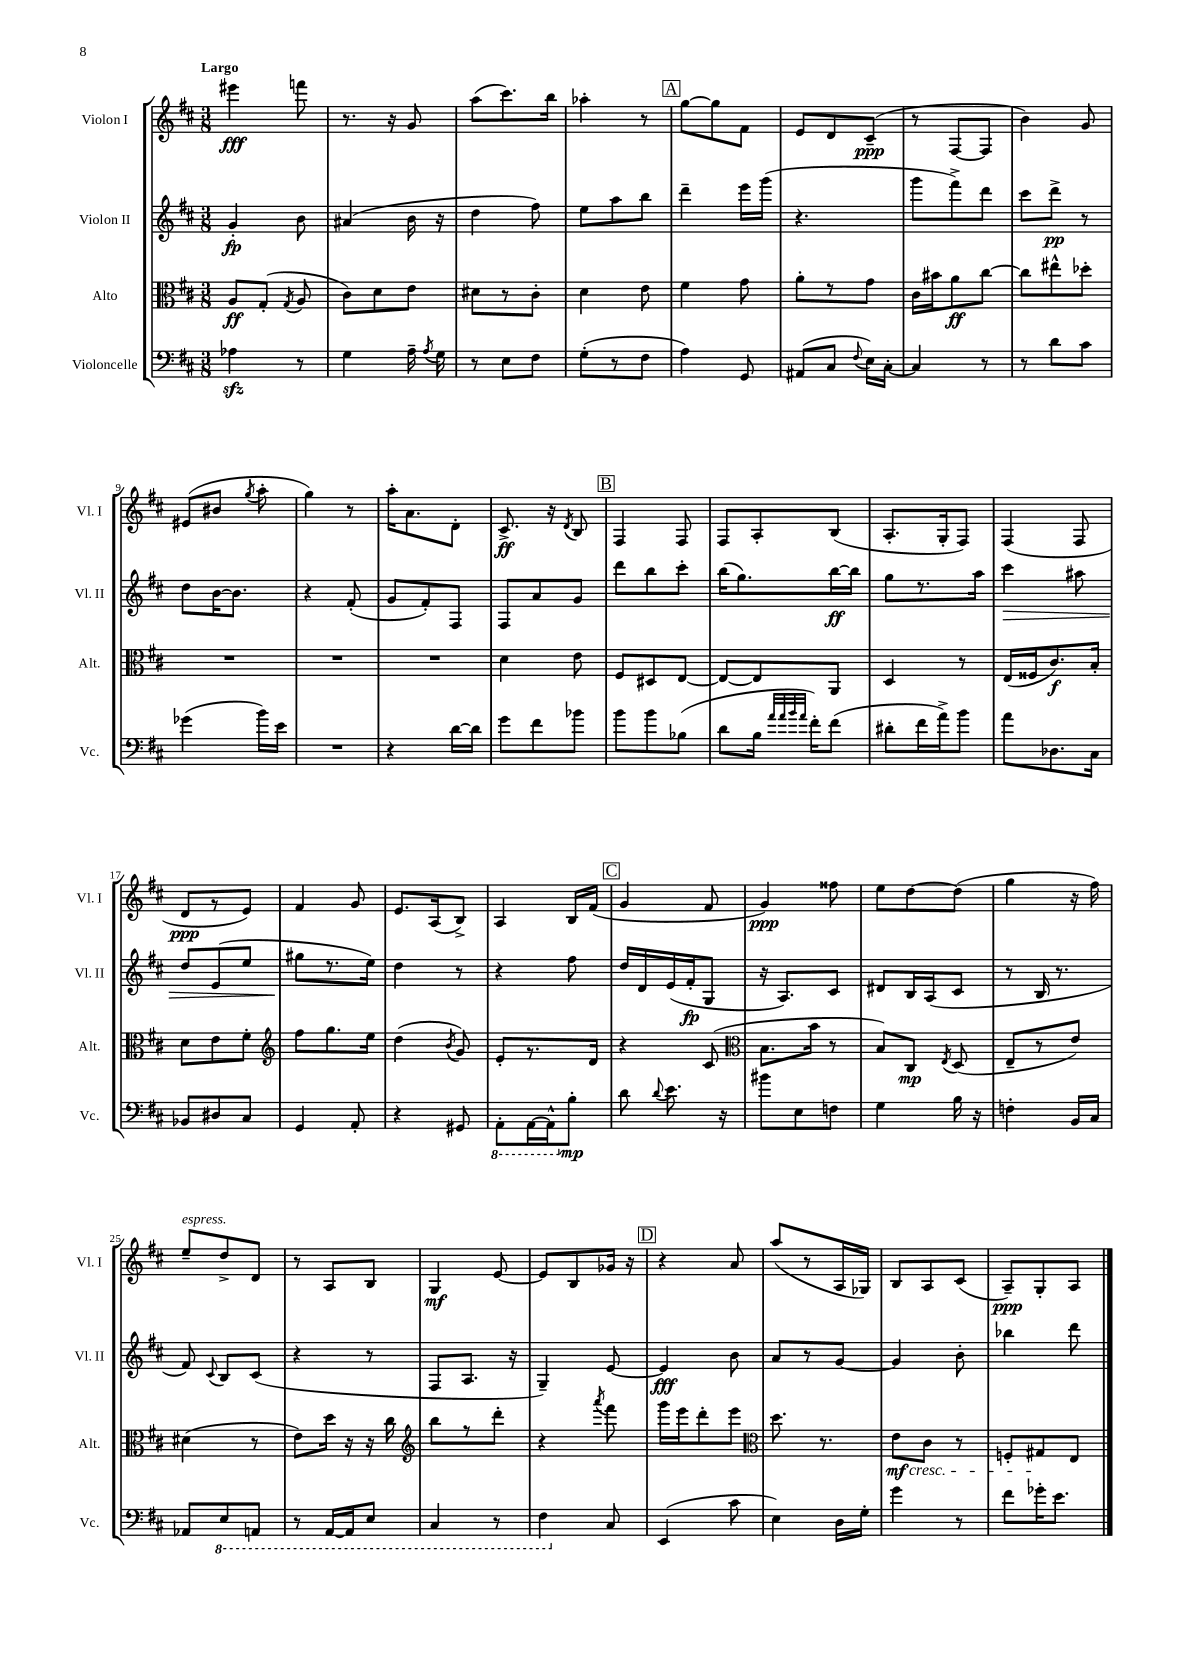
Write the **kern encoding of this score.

**kern	**dynam	**kern	**dynam	**kern	**dynam	**kern	**dynam
*part4	*part4	*part3	*part3	*part2	*part2	*part1	*part1
*staff4	*staff4	*staff3	*staff3	*staff2	*staff2	*staff1	*staff1
*I"Violoncelle	*	*I"Alto	*	*I"Violon II	*	*I"Violon I	*
*I'Vc.	*	*I'Alt.	*	*I'Vl. II	*	*I'Vl. I	*
*clefF4	*	*clefC3	*	*clefG2	*	*clefG2	*
*k[f#c#]	*	*k[f#c#]	*	*k[f#c#]	*	*k[f#c#]	*
*M3/8	*	*M3/8	*	*M3/8	*	*M3/8	*
=1	=1	=1	=1	=1	=1	=1	=1
!	!	!	!	!	!	!LO:TX:a:B:t=Largo	!
4A-Xzz\	.	8A/L	ff	4g'/	fp	4eee#X\	fff
.	.	(8G'/J	.	.	.	.	.
.	.	8qG/	.	.	.	.	.
8r	.	8A/	.	8b\	.	8fffn\	.
=2	=2	=2	=2	=2	=2	=2	=2
4G\	.	8c#\L)	.	(4a#X/	.	8.r	.
.	.	8d\	.	.	.	.	.
.	.	.	.	.	.	16r	.
16A~\	.	8e\J	.	16b\	.	8g/	.
8qA/	.	.	.	.	.	.	.
16G\	.	.	.	16r	.	.	.
=3	=3	=3	=3	=3	=3	=3	=3
8r	.	8d#X\L	.	4dd\	.	(8aa\L	.
8E\L	.	8r	.	.	.	8.ccc#\)	.
8F#\J	.	8c#'\J	.	8ff#\)	.	.	.
.	.	.	.	.	.	16bb\Jk	.
=4	=4	=4	=4	=4	=4	=4	=4
(8G'\L	.	4d\	.	8ee\L	.	4aa-X'\	.
8r	.	.	.	8aa\	.	.	.
8F#\J	.	8e\	.	8bb\J	.	8r	.
!!LO:REH:place=s1:t=A
=5	=5	=5	=5	=5	=5	=5	=5
4A\)	.	4f#\	.	4ddd~\	.	[8gg\L	.
.	.	.	.	.	.	8gg\]	.
8GG/	.	8g\	.	16eee\LL	.	8f#\J	.
.	.	.	.	(16ggg\JJ	.	.	.
=6	=6	=6	=6	=6	=6	=6	=6
(8AA#X/L	.	8a'\L	.	4.r	.	8e/L	.
8C#/J	.	8r	.	.	.	8d/	.
8qqF#/	.	.	.	.	.	.	.
16E\LL)	.	8g\J	.	.	.	(8c#~/J	ppp
[16C#'\JJ	.	.	.	.	.	.	.
=7	=7	=7	=7	=7	=7	=7	=7
4C#/]	.	16c#\LL	.	8ggg\L	.	8r	.
.	.	16b#X\J	.	.	.	.	.
.	.	8a\	ff	8fff#^\)	.	[8F#/L	.
8r	.	[8cc#\J	.	8ddd\J	.	8F#/J]	.
=8	=8	=8	=8	=8	=8	=8	=8
8r	.	8cc#\L]	.	8ccc#\L	.	4b\)	.
8d\L	.	8ee#X^^\	.	8ddd^\J	pp	.	.
8c#\J	.	8dd-X'\J	.	8r	.	8g/	.
!!LO:LB:g=z
=9	=9	=9	=9	=9	=9	=9	=9
(4g-X\	.	4.r	.	8dd\L	.	(8e#X/L	.
.	.	.	.	[16b\K	.	8b#X/J	.
.	.	.	.	8.b\J]	.	.	.
.	.	.	.	.	.	8qgg/	.
16b\LL)	.	.	.	.	.	8aa'\	.
16e\JJ	.	.	.	.	.	.	.
=10	=10	=10	=10	=10	=10	=10	=10
4.r	.	4.r	.	4r	.	4gg\)	.
.	.	.	.	(8f#'/	.	8r	.
=11	=11	=11	=11	=11	=11	=11	=11
4r	.	4.r	.	8g/L	.	16aa'\KL	.
.	.	.	.	.	.	8.a\	.
.	.	.	.	8f#'/)	.	.	.
[16d\LL	.	.	.	8F#/J	.	8d'\J	.
16d\JJ]	.	.	.	.	.	.	.
=12	=12	=12	=12	=12	=12	=12	=12
8g\L	.	4d\	.	8F#/L	.	8.c#^/	ff
8f#\	.	.	.	8a/	.	.	.
.	.	.	.	.	.	16r	.
.	.	.	.	.	.	8qd/	.
8b-X\J	.	8e\	.	8g/J	.	8B/	.
!!LO:REH:place=s1:t=B
=13	=13	=13	=13	=13	=13	=13	=13
8b\L	.	8F#/L	.	8ddd\L	.	4F#/	.
8b\	.	8D#X/	.	8bb\	.	.	.
(8B-X\J	.	[8E/J	.	8ccc#'\J	.	8F#/	.
=14	=14	=14	=14	=14	=14	=14	=14
8d\L	.	8E/L_	.	(16bb\KL	.	8F#/L	.
.	.	.	.	8.gg\)	.	.	.
16B\Jk	.	8E/]	.	.	.	8A'/	.
32qqa/LLL	.	.	.	.	.	.	.
32qqa/	.	.	.	.	.	.	.
32qqb/	.	.	.	.	.	.	.
32qqa/JJJ	.	.	.	.	.	.	.
16f#'\KL)	.	.	.	.	.	.	.
(8f#\J	.	8AA/J	.	[16bb\L	ff	(8B/J	.
.	.	.	.	16bb\JJ]	.	.	.
=15	=15	=15	=15	=15	=15	=15	=15
8d#X'\L	.	4D/	.	8gg\L	.	8.A'/L	.
16f#\L	.	.	.	8.r	.	.	.
16a^\J)	.	.	.	.	.	16G'/k	.
8b\J	.	8r	.	.	.	8F#/J)	.
.	.	.	.	16aa\Jk	.	.	.
=16	=16	=16	=16	=16	=16	=16	=16
!	!	!	!	!	!LO:HP:b	!	!
8a\L	.	(16E/LL	.	4ccc#\	>	(4F#/	.
.	.	16F##X/J	.	.	.	.	.
8.D-X\	.	8.c#/)	f	.	.	.	.
.	.	.	.	8aa#X\	.	8F#/	.
16C#\Jk	.	16B'/Jk	.	.	.	.	.
!!LO:LB:g=z
=17	=17	=17	=17	=17	=17	=17	=17
8BB-X/L	.	8d\L	.	8dd/L	.	8d/L	ppp
8D#X/	.	8e\	.	(8e/	.	8r	.
8C#/J	.	8f#'\J	.	8ee/J	.	8e/J)	.
=18	=18	=18	=18	=18	=18	=18	=18
*	*	*clefG2	*	*	*	*	*
4GG/	.	8ff#\L	.	8gg#X\L	.	4f#/	.
.	.	8.gg\	.	8.r	]	.	.
8AA'/	.	.	.	.	.	8g/	.
.	.	16ee\Jk	.	16ee\Jk)	.	.	.
=19	=19	=19	=19	=19	=19	=19	=19
4r	.	(4dd\	.	4dd\	.	8.e/L	.
.	.	.	.	.	.	(16A/k	.
.	.	8qb/	.	.	.	.	.
8GG#X/	.	8g/)	.	8r	.	8B^/J)	.
=20	=20	=20	=20	=20	=20	=20	=20
*8ba	*	*	*	*	*	*	*
8AAA'\L	.	8e'/L	.	4r	.	4A/	.
[16AAA\L	.	8.r	.	.	.	.	.
16AAA^^\J]	.	.	.	.	.	.	.
*X8ba	*	*	*	*	*	*	*
8B'\J	mp	.	.	8ff#\	.	16B/LL	.
.	.	16d/Jk	.	.	.	(16f#/JJ	.
!!LO:REH:place=s1:t=C
=21	=21	=21	=21	=21	=21	=21	=21
8d\	.	4r	.	16dd/LL	.	4g/	.
.	.	.	.	16d/	.	.	.
8qqd/	.	.	.	.	.	.	.
8.e\	.	.	.	(16e/	.	.	.
.	.	.	.	16f#'/J	fp	.	.
.	.	(8c#/	.	8G/J	.	8f#/	.
16r	.	.	.	.	.	.	.
=22	=22	=22	=22	=22	=22	=22	=22
*	*	*clefC3	*	*	*	*	*
8b#X\L	.	8.B\L	.	16r	.	4g/)	ppp
.	.	.	.	8.A/L)	.	.	.
8E\	.	.	.	.	.	.	.
.	.	16b\Jk	.	.	.	.	.
8Fn\J	.	8r	.	8c#/J	.	8ff##X\	.
=23	=23	=23	=23	=23	=23	=23	=23
4G\	.	8B/L)	.	8d#X/L	.	8ee\L	.
.	.	8C#/J	mp	16B/L	.	[8dd\	.
.	.	.	.	(16A/J	.	.	.
.	.	8qE/	.	.	.	.	.
16B\	.	(8D/	.	8c#/J	.	(8dd\J]	.
16r	.	.	.	.	.	.	.
=24	=24	=24	=24	=24	=24	=24	=24
4Fn'\	.	8E~/L	.	8r	.	4gg\	.
.	.	8r	.	16B/	.	.	.
.	.	.	.	8.r	.	.	.
16BB/LL	.	8e/J)	.	.	.	16r	.
16C#/JJ	.	.	.	.	.	16ff#\)	.
!!LO:LB:g=z
=25	=25	=25	=25	=25	=25	=25	=25
!	!	!	!	!	!	!LO:TX:a:i:t=espress.	!
8AA-X/L	.	(4d#X\	.	8f#/)	.	8ee~/L	.
.	.	.	.	8qqc#/	.	.	.
*8ba	*	*	*	*	*	*	*
8EE/	.	.	.	8B/L	.	8dd^/	.
8AAAn/J	.	8r	.	(8c#/J	.	8d/J	.
=26	=26	=26	=26	=26	=26	=26	=26
8r	.	8e\L)	.	4r	.	8r	.
[16AAA/LL	.	16dd\Jk	.	.	.	8A/L	.
16AAA/J]	.	16r	.	.	.	.	.
8EE/J	.	16r	.	8r	.	8B/J	.
.	.	16cc#\	.	.	.	.	.
=27	=27	=27	=27	=27	=27	=27	=27
*	*	*clefG2	*	*	*	*	*
4CC#/	.	8bb\L	.	8F#/L	.	4G/	mf
.	.	8r	.	8.A/J	.	.	.
8r	.	8ddd'\J	.	.	.	[8e/	.
.	.	.	.	16r	.	.	.
=28	=28	=28	=28	=28	=28	=28	=28
4FF#\	.	4r	.	4G~/)	.	8e/L]	.
.	.	.	.	.	.	8B/	.
.	.	8qaaa/	.	.	.	.	.
*X8ba	*	*	*	*	*	*	*
8C#/	.	8fff#\	.	[8e/	.	16g-X/Jk	.
.	.	.	.	.	.	16r	.
!!LO:REH:place=s1:t=D
=29	=29	=29	=29	=29	=29	=29	=29
(4EE/	.	16ggg\LL	.	4e/]	fff	4r	.
.	.	16eee\J	.	.	.	.	.
.	.	8ddd'\	.	.	.	.	.
8c#\	.	8eee\J	.	8b\	.	8a/	.
=30	=30	=30	=30	=30	=30	=30	=30
*	*	*clefC3	*	*	*	*	*
4E\)	.	8.dd\	.	8a/L	.	(8aa/L	.
.	.	.	.	8r	.	8r	.
.	.	8.r	.	.	.	.	.
16D\LL	.	.	.	[8g/J	.	16A/L	.
16G'\JJ	.	.	.	.	.	16G-X/JJ)	.
=31	=31	=31	=31	=31	=31	=31	=31
!	!	!LO:TX:b:i:t=cresc.	!	!	!	!	!
4g\	.	8e\L	mf	4g/]	.	8B/L	.
.	.	8c#\J	.	.	.	8A/	.
8r	.	8r	.	8b'\	.	(8c#/J	.
=32	=32	=32	=32	=32	=32	=32	=32
8f#\L	.	8Fn'/L	.	4bb-X\	.	8A~/L)	ppp
16g-X'\K	.	8G#X/	.	.	.	8G'/	.
8.e\J	.	.	.	.	.	.	.
.	.	8E/J	.	8ddd\	.	8A/J	.
==	==	==	==	==	==	==	==
*-	*-	*-	*-	*-	*-	*-	*-
